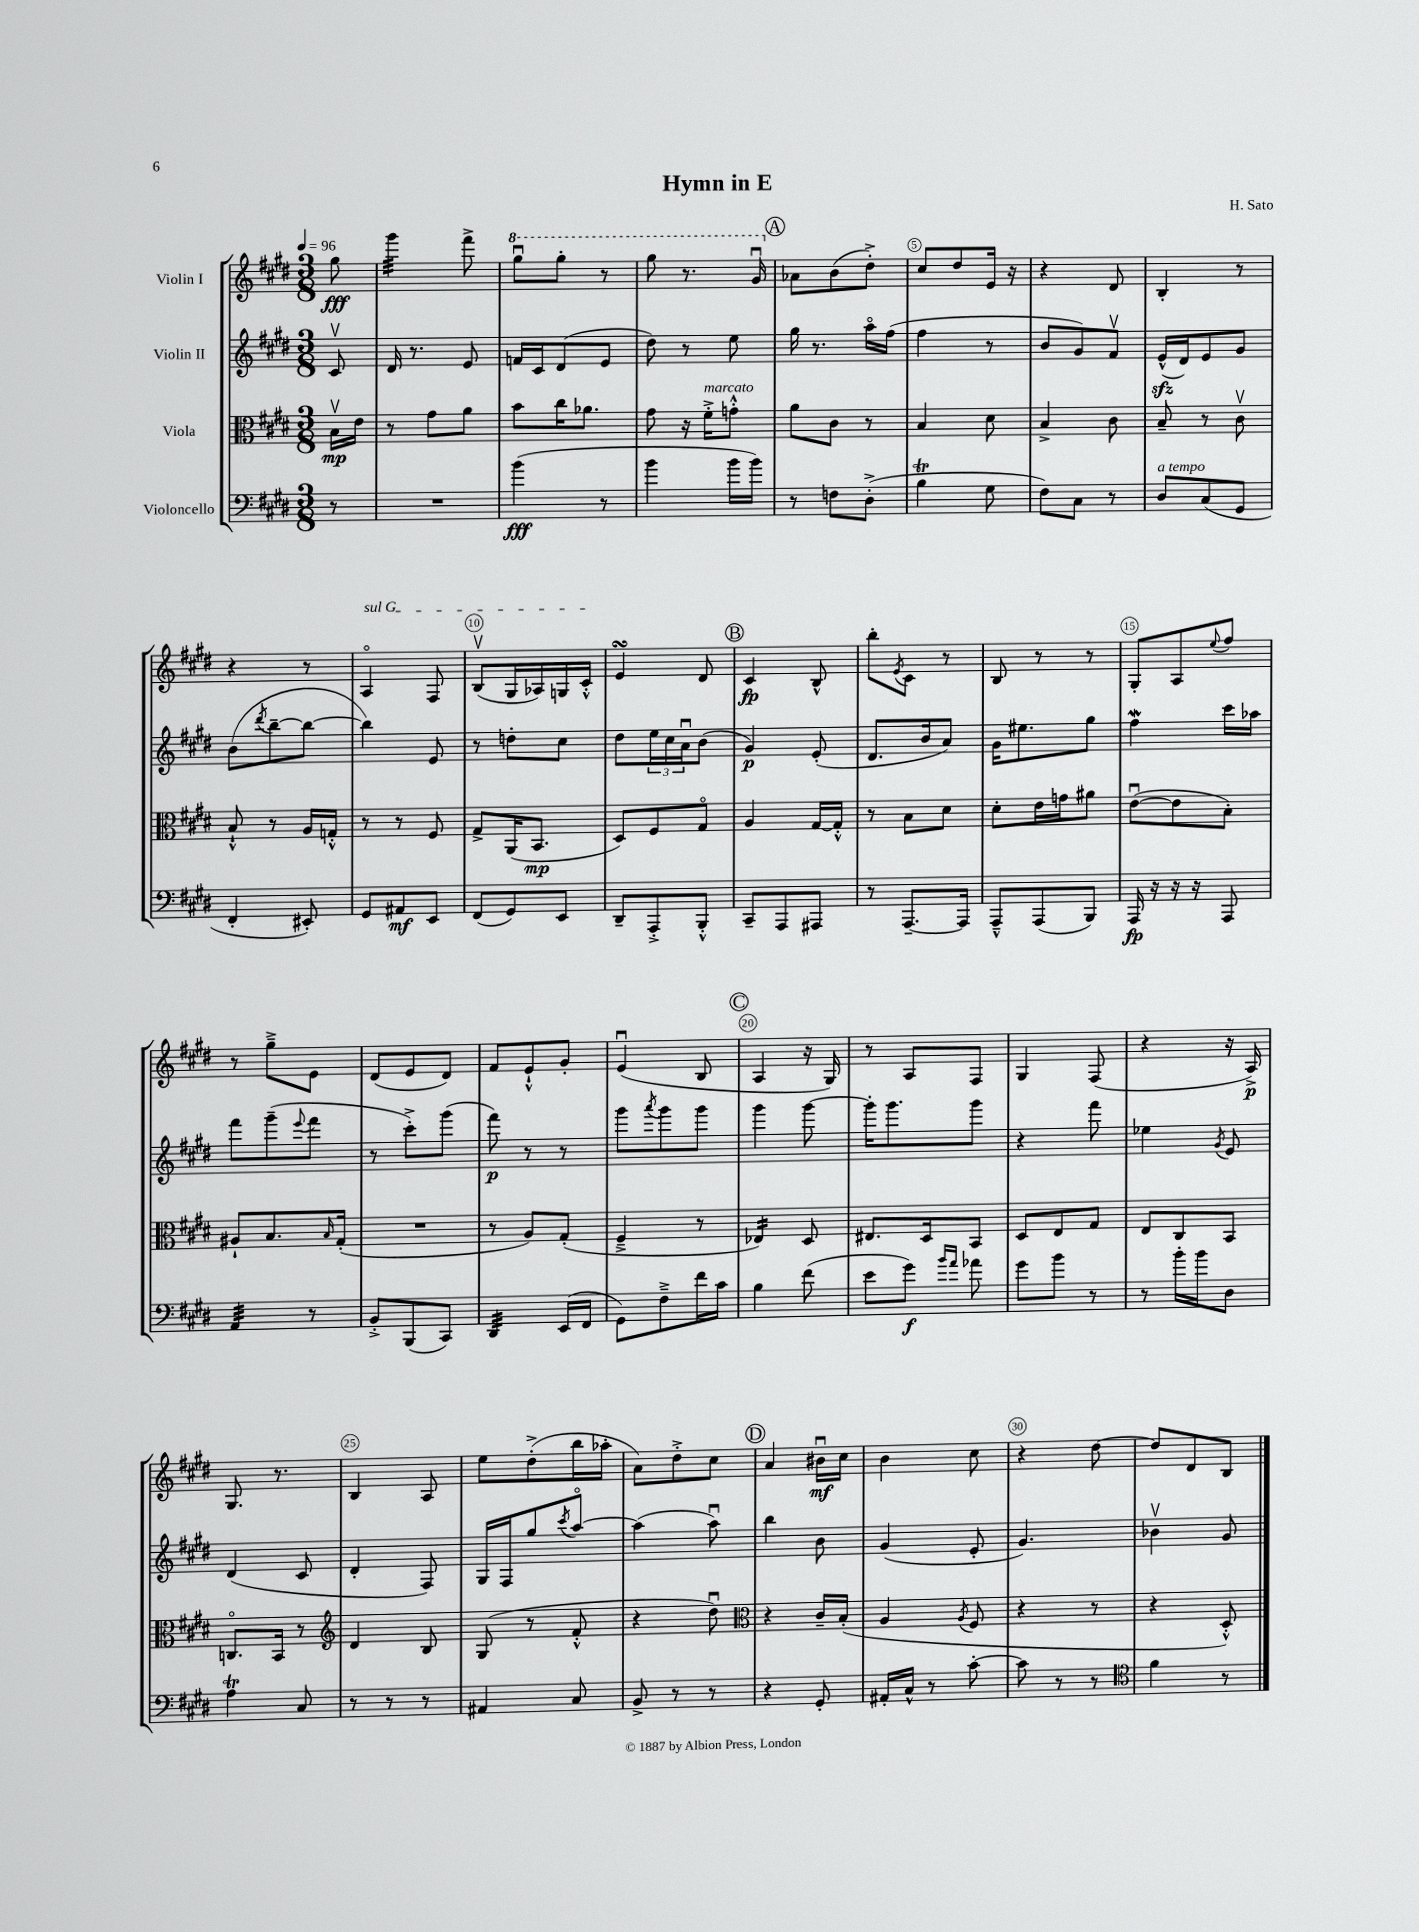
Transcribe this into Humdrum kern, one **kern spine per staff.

**kern	**kern	**kern	**kern
*staff4	*staff3	*staff2	*staff1
*clefF4	*clefC3	*clefG2	*clefG2
*k[f#c#g#d#]	*k[f#c#g#d#]	*k[f#c#g#d#]	*k[f#c#g#d#]
*M3/8	*M3/8	*M3/8	*M3/8
*MM96	*MM96	*MM96	*MM96
8r	16Bv	8c#v	8gg#
.	16e	.	.
=	=	=	=
4.r	8r	16d#	4ggg#
.	.	8.r	.
.	8g#	.	.
.	8a	8e	8fff#^
=	=	=	=
(4b	8b	16f	8ggg#u
.	.	16c#	.
.	16cc#	(8d#	8ggg#'
.	8.a-	.	.
8r	.	8e	8r
=	=	=	=
4b	8g#	8dd#)	8ggg#
.	16r	8r	8.r
.	16f#'^	.	.
16b	8g'^^	8ee	.
16b)	.	.	16gg#u
=	=	=	=
8r	8a	16gg#	8a-
.	.	8.r	.
8F	8c#	.	(8b
(8D#'^	8r	16aao	8dd#'^)
.	.	(16ff#	.
=	=	=	=
4B	4B	4ff#	8cc#
.	.	.	8dd#
8G#	8d#	8r	16e
.	.	.	16r
=	=	=	=
8F#)	4B^	8b	4r
8C#	.	8g#)	.
8r	8c#	8f#v	8d#
=	=	=	=
8D#	8B~	(16e^^	4B'
.	.	16d#)	.
(8C#	8r	8e	.
8GG#	8c#v	8g#	8r
=	=	=	=
4FF#'	8B`^^	(8b	4r
.	.	8qddd#	.
.	8r	[8bb~	.
8EE#')	16A	8bb_	8r
.	16G'^^	.	.
=	=	=	=
8GG#	8r	4bb])	4Ao
8AA#	8r	.	.
8EE	8F#	8e	8F#
=	=	=	=
(8FF#	8G#^	8r	(8Bv
8GG#)	(16AA	8dd'	16G#
.	8.BB	.	16A-)
8EE	.	8cc#	16G
.	.	.	16c#'^^
=	=	=	=
8DD#~	8D#)	8dd#	4e
8AAA'^	8F#	24ee	.
.	.	24cc#	.
.	.	24au	.
8BBB'^^	8G#o	(8b	8d#
=	=	=	=
8CC#~	4A	4g#)	4c#
8AAA	.	.	.
8AAA#	[16G#	(8e'	8B^^
.	16G#'^^]	.	.
=	=	=	=
8r	8r	8.d#	8bb'
.	.	.	8qe
[8.AAA~	8B	.	8c#
.	.	16b	.
.	8d#	8a)	8r
16AAA]	.	.	.
=	=	=	=
8AAA~^^	8d#'	16g#	8B
.	.	8.ee#	.
(8AAA	16e	.	8r
.	16g	.	.
8BBB)	8a#	8gg#	8r
=	=	=	=
16AAA	([8eu	4ff#	8G#'
16r	.	.	.
16r	8e]	.	8A
16r	.	.	.
.	.	.	8qqee
8AAA	8B')	16ccc#	8ff#
.	.	16aa-	.
=	=	=	=
4AA	8A#`	8fff#	8r
.	8.B	(8ggg#~	8gg#~^
.	.	8qqeee	.
8r	.	8fff#	8e
.	16qqB	.	.
.	(16G#'	.	.
=	=	=	=
8BB'^	4.r	8r	(8d#
(8BBB	.	8ccc#'^)	8e
8CC#)	.	(8ggg#	8d#)
=	=	=	=
4DD#	8r	8fff#)	8f#
.	8A)	8r	8e`^^
(16EE	(8G#'	8r	8g#'
16FF#	.	.	.
=	=	=	=
8GG#)	4F#~^	8ggg#	(4eu
.	.	8qaaa	.
8F#~^	.	8ggg#	.
16f#	8r	8ggg#	8B
16c#	.	.	.
=	=	=	=
4B	4E-)	4ggg#	4A
(8f#	8D#	[8ggg#	16r
.	.	.	16G#)
=	=	=	=
8e	8.E#	16ggg#']	8r
.	.	8.ggg#	.
8g#)	.	.	8A
.	16D#	.	.
16qqb	.	.	.
16qqa	.	.	.
8a-	8BB	8ggg#	8F#
=	=	=	=
8g#	8D#	4r	4G#
8b	8E	.	.
8r	8G#	8fff#	(8F#
=	=	=	=
8r	8E	4ee-	4r
16b'	8C#	.	.
16b	.	.	.
.	.	8qg#	.
8D#	8BB	8e	16r
.	.	.	16A^)
=	=	=	=
4A	8.Co	(4d#	8.G#
.	16BB	.	8.r
8C#	8r	8c#	.
=	=	=	=
*	*clefG2	*	*
8r	4d#	4d#'	4B
8r	.	.	.
8r	8B	8F#)	8A
=	=	=	=
4AA#	(8G#	16G#	8ee
.	.	16F#	.
.	8r	8gg#	(8dd#'^
.	.	8qccc#	.
8C#	8f#'^^	[8aao	16bb
.	.	.	16aa-'
=	=	=	=
8BB^	4r	(4aa]	8a)
8r	.	.	8dd#'^
8r	8dd#u)	8aau)	8cc#
=	=	=	=
*	*clefC3	*	*
4r	4r	4bb	4a
8GG#'	16c#~	8b	16b#u
.	(16B'	.	16cc#
=	=	=	=
16AA#'	4A	(4g#	4b
16C#^^	.	.	.
8r	.	.	.
.	8qA	.	.
[8c#'	8F#	8e'	8cc#
=	=	=	=
8c#]	4r	4.g#)	4r
8r	.	.	.
8r	8r	.	[8dd#
=	=	=	=
*clefC4	*	*	*
4f#	4r	4b-v	8dd#]
.	.	.	8d#
8r	8D#'^^)	8g#	8B
==	==	==	==
*-	*-	*-	*-
